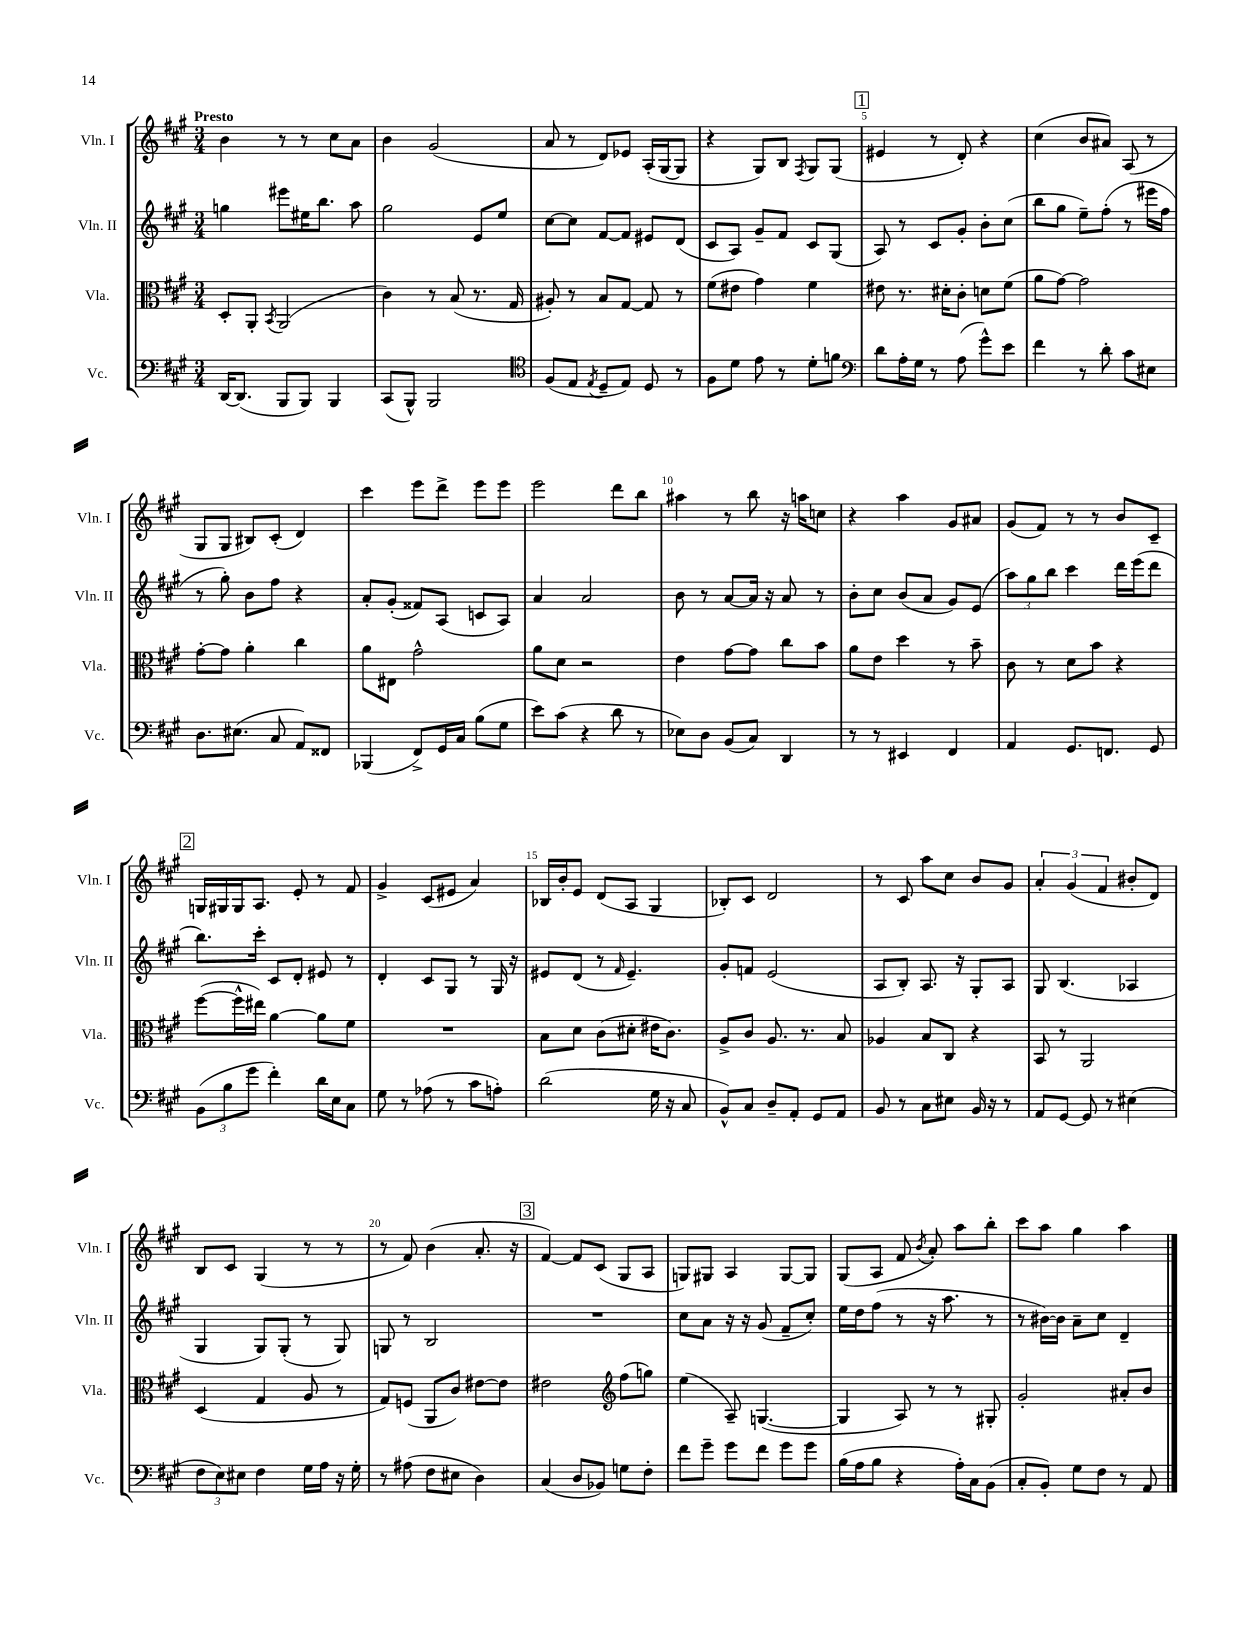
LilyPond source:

<<
\new StaffGroup <<
\new Staff = "s0" \with { instrumentName = "Vln. I" shortInstrumentName = "Vln. I" } {
    \clef treble \key a \major \numericTimeSignature \time 3/4 \tempo "Presto"
    \autoBeamOff b'4 r8 r8 cis''8[ a'8] |
    b'4 gis'2( |
    a'8 r8 d'8[) ees'8] a16[-.( gis16~ gis8] |
    r4 gis8[) b8] \acciaccatura { fis8 } gis8[ gis8]( |
    \mark \markup { \box "1" } eis'4 r8 d'8-.) r4 |
    cis''4( b'8[ ais'8]) a8( r8 |
    gis8[ gis8] bis8[) cis'8]-.( d'4) |
    cis'''4 e'''8[ d'''8]-> e'''8[ e'''8] |
    e'''2 d'''8[ b''8] |
    ais''4 r8 b''8 r16 a''16[ c''8] |
    r4 a''4 gis'8[ ais'8] |
    gis'8[( fis'8]) r8 r8 b'8[ cis'8]-- |
    \mark \markup { \box "2" } g16[ gis16 gis16 a8.] e'8-. r8 fis'8 |
    gis'4-> cis'8[( eis'8] a'4) |
    bes16[ b'16-. e'8] d'8[( a8] gis4 |
    bes8[-.) cis'8] d'2 |
    r8 cis'8 a''8[ cis''8] b'8[ gis'8] |
    \tuplet 3/2 { a'4-. gis'4( fis'4 } bis'8[-. d'8]) |
    b8[ cis'8] gis4( r8 r8 |
    r8 fis'8) b'4( a'8.-. r16 |
    \mark \markup { \box "3" } fis'4~) fis'8[ cis'8]( gis8[ a8] |
    g8[) gis8] a4 gis8[~ gis8] |
    gis8[( a8] fis'8 \acciaccatura { b'8 } a'8-.) a''8[ b''8]-. |
    cis'''8[ a''8] gis''4 a''4 \bar "|." |
}
\new Staff = "s1" \with { instrumentName = "Vln. II" shortInstrumentName = "Vln. II" } {
    \clef treble \key a \major \numericTimeSignature \time 3/4
    \autoBeamOff g''4 eis'''8[ eis''16 b''8.] a''8 |
    gis''2 e'8[ e''8] |
    cis''8[~ cis''8] fis'8[~ fis'8] eis'8[ d'8]( |
    cis'8[ a8]) gis'8[-- fis'8] cis'8[ gis8]( |
    \mark \markup { \box "1" } a8) r8 cis'8[ gis'8]-. b'8[-. cis''8]( |
    b''8[ gis''8] e''8[--) fis''8]-.( r8 eis'''16[ fis''16] |
    r8 gis''8-.) b'8[ fis''8] r4 |
    a'8[-. gis'8]-.( fisis'8[) a8]( c'8[ a8]) |
    a'4 a'2 |
    b'8 r8 a'8[~ a'16] r16 a'8 r8 |
    b'8[-. cis''8] b'8[( a'8] gis'8[) e'8]( |
    \tuplet 3/2 { a''8[) gis''8 b''8] } cis'''4 d'''16[ e'''16( d'''8] |
    \mark \markup { \box "2" } b''8.[) cis'''16]-. cis'8[ d'8]-. eis'8 r8 |
    d'4-. cis'8[ gis8] r8 gis16 r16 |
    eis'8[ d'8]( r8 \grace { fis'16 } eis'4.--) |
    gis'8[-. f'8] e'2( |
    a8[ b8]-.) a8. r16 gis8[-. a8] |
    gis8 b4.( aes4 |
    gis4 gis8[) gis8]-.( r8 gis8) |
    g8 r8 b2 |
    \mark \markup { \box "3" } R2. |
    cis''8[ a'8] r16 r16 gis'8( fis'8[-- cis''8]-.) |
    e''16[ d''16 fis''8]( r8 r16 a''8. r8 |
    r8 bis'16[~) bis'16] a'8[-- cis''8] d'4-- \bar "|." |
}
\new Staff = "s2" \with { instrumentName = "Vla." shortInstrumentName = "Vla." } {
    \clef alto \key a \major \numericTimeSignature \time 3/4
    \autoBeamOff d8[-. a,8]-. \acciaccatura { b,8 } a,2( |
    cis'4) r8 b8( r8. gis16 |
    ais8-.) r8 b8[ gis8]~ gis8 r8 |
    fis'8[( eis'8] gis'4) fis'4 |
    \mark \markup { \box "1" } eis'8 r8. dis'16[-. cis'8]-. d'8[ fis'8]( |
    a'8[ gis'8]~) gis'2 |
    gis'8[~-. gis'8] a'4-. cis''4 |
    a'8[ eis8] gis'2-^ |
    a'8[ d'8] r2 |
    e'4 gis'8[~ gis'8] cis''8[ b'8] |
    a'8[ e'8] d''4 r8 b'8-- |
    cis'8 r8 d'8[ b'8] r4 |
    \mark \markup { \box "2" } fis''8[~( fis''16-^ eis''16]) a'4~ a'8[ fis'8] |
    R2. |
    b8[ d'8] cis'8[( dis'8]-. eis'16[ cis'8.]) |
    a8[-> cis'8] a8. r8. b8 |
    aes4 b8[ cis8] r4 |
    b,8 r8 a,2 |
    d4( gis4 a8 r8 |
    gis8[) f8]( a,8[ cis'8]) eis'8[~ eis'8] |
    \mark \markup { \box "3" } eis'2 \clef treble fis''8[( g''8]) |
    e''4( a8--) g4.~( |
    g4 a8) r8 r8 gis8-. |
    gis'2-. ais'8[-. b'8] \bar "|." |
}
\new Staff = "s3" \with { instrumentName = "Vc." shortInstrumentName = "Vc." } {
    \clef bass \key a \major \numericTimeSignature \time 3/4
    \autoBeamOff d,16[~ d,8.]( b,,8[ b,,8]) b,,4 |
    cis,8[( b,,8]-^) b,,2 |
    \clef tenor fis8[( e8] \acciaccatura { e8 } d8[-- e8]) d8 r8 |
    fis8[ d'8] e'8 r8 d'8[-. f'8] |
    \mark \markup { \box "1" } \clef bass d'8[ a16-. gis16] r8 a8( gis'8[-^) e'8] |
    fis'4 r8 d'8-. cis'8[ eis8] |
    d8.[ eis8.]( cis8 a,8[) fisis,8] |
    bes,,4( fis,8[->) gis,16 cis16] b8[( gis8] |
    e'8[) cis'8]( r4 d'8 r8 |
    ees8[) d8] b,8[( cis8]) d,4 |
    r8 r8 eis,4 fis,4 |
    a,4 gis,8.[ f,8.] gis,8 |
    \mark \markup { \box "2" } \tuplet 3/2 { b,8[( b8 gis'8] } fis'4-.) d'16[ e16 cis8] |
    gis8 r8 aes8( r8 cis'8[ a8]-.) |
    d'2( gis16 r16 cis8 |
    b,8[-^) cis8] d8[-- a,8]-. gis,8[ a,8] |
    b,8 r8 cis8[ eis8] b,16 r16 r8 |
    a,8[ gis,8]~ gis,8 r8 eis4( |
    \tuplet 3/2 { fis8[ e8) eis8] } fis4 gis16[ a16] r16 gis16-. |
    r8 ais8( fis8[ eis8] d4) |
    \mark \markup { \box "3" } cis4( d8[ bes,8]) g8[ fis8]-. |
    fis'8[ gis'8]-- gis'8[ fis'8] gis'8[ gis'8] |
    b16[( a16 b8] r4 a16[-.) cis16 b,8]( |
    cis8[-. b,8]-.) gis8[ fis8] r8 a,8 \bar "|." |
}
>>
>>
\layout { \context { \Score \override BarNumber.break-visibility = ##(#f #t #t) barNumberVisibility = #(every-nth-bar-number-visible 5) } }
